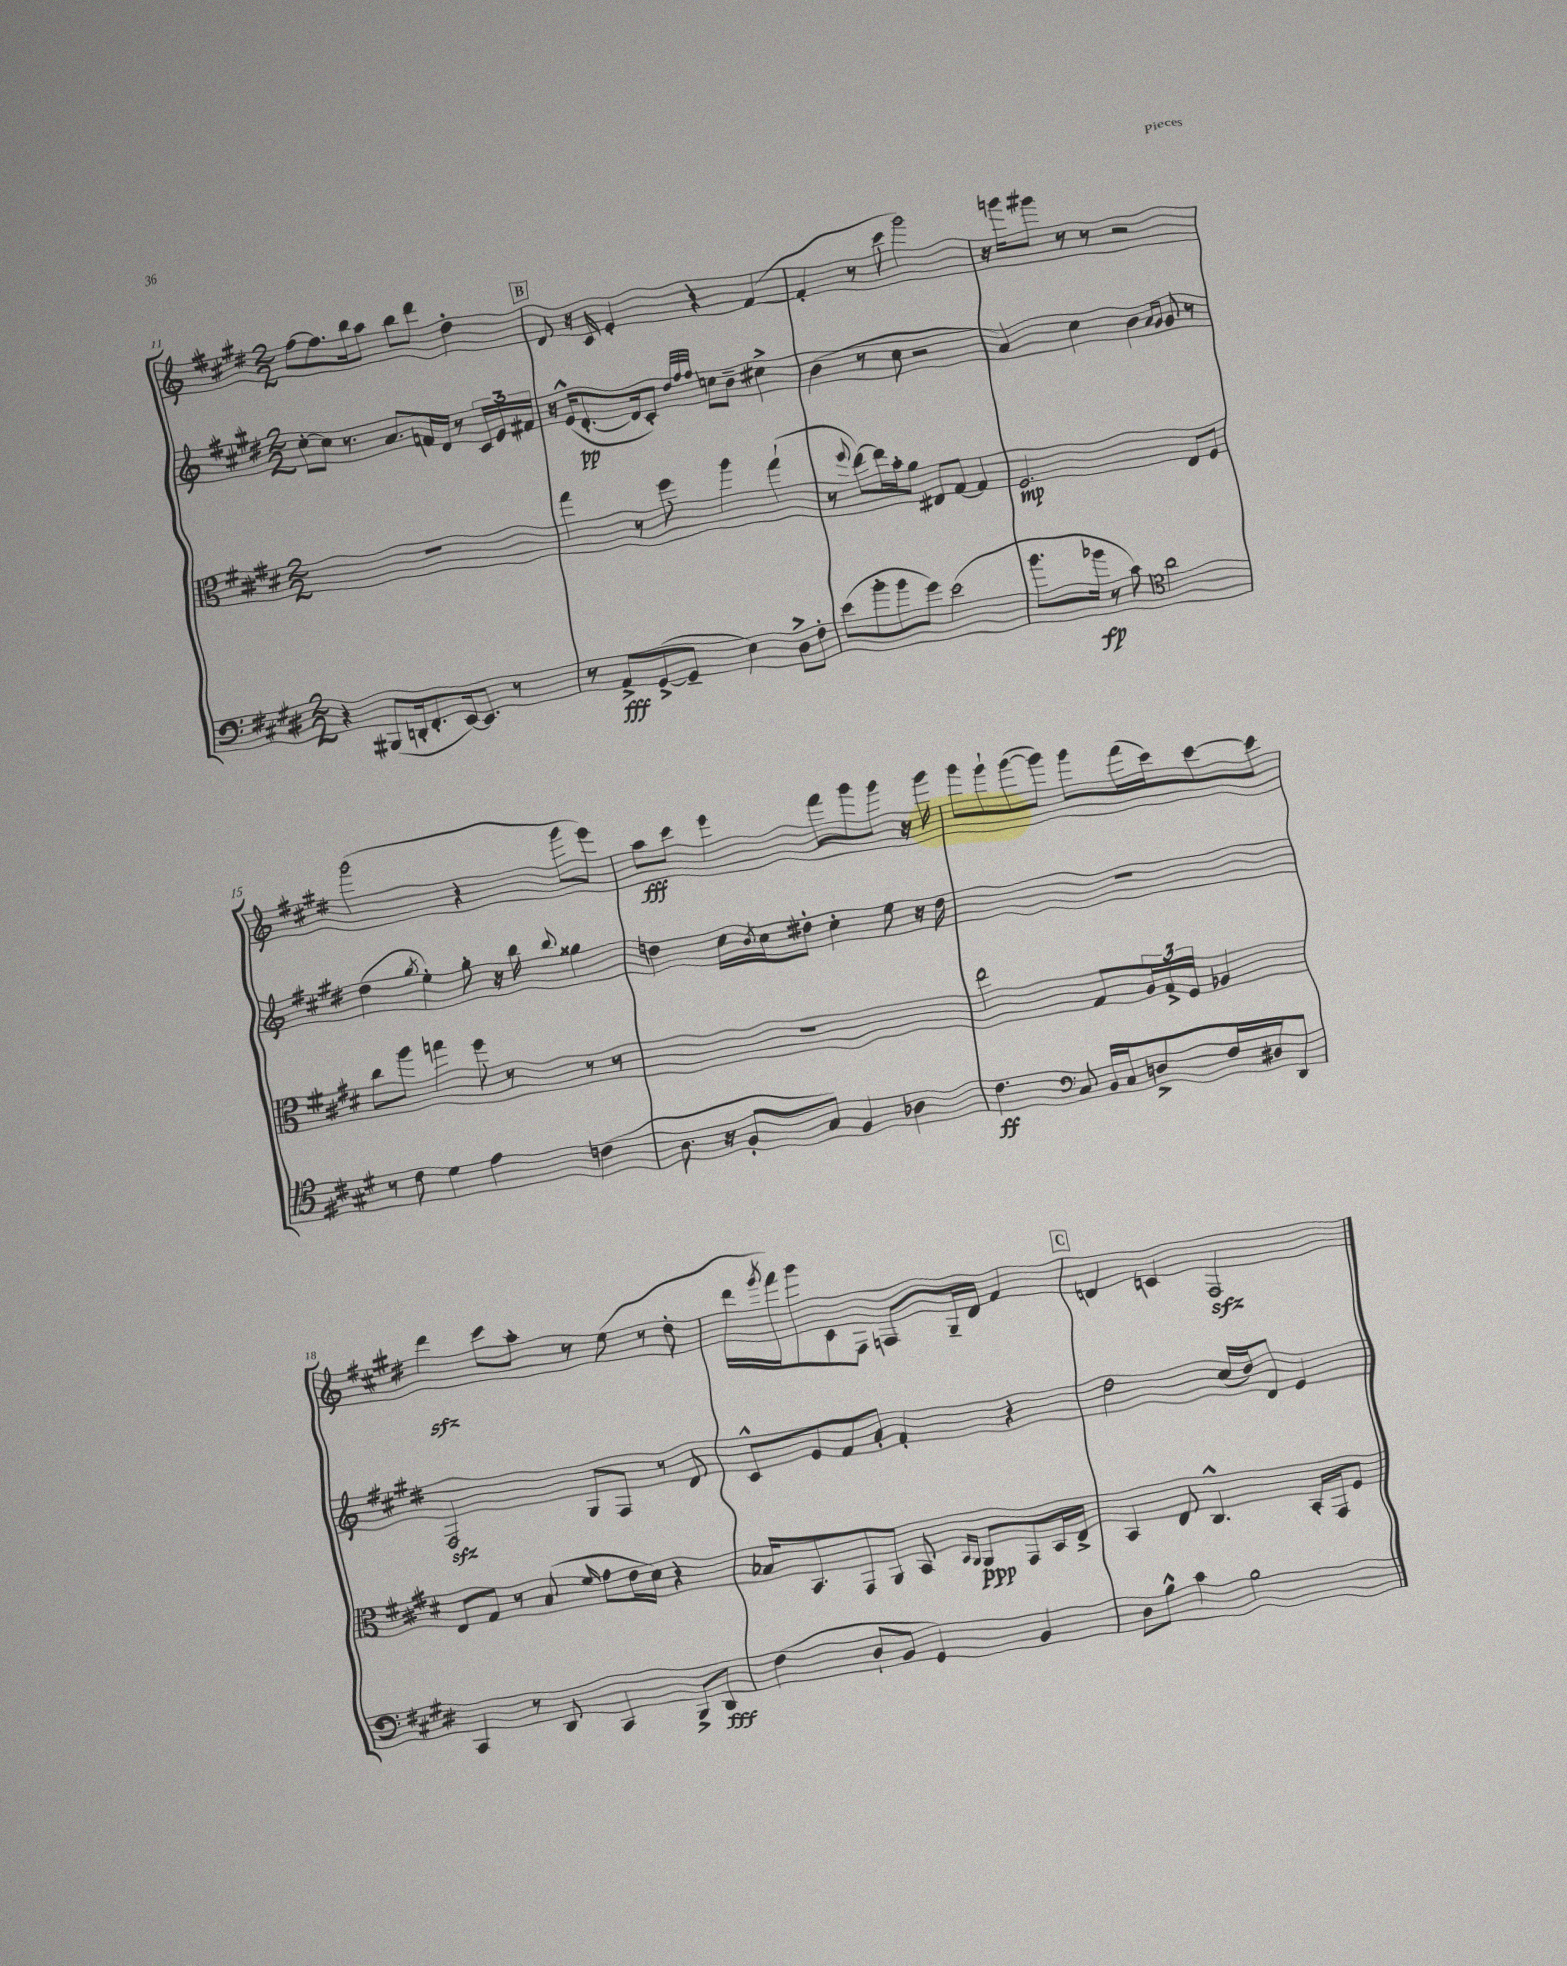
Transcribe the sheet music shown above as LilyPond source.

<<
\new StaffGroup <<
\new Staff = "s0" {
    \clef treble \key e \major \numericTimeSignature \time 2/2
    fis''8~ fis''8. b''16 a''8 b''8 dis'''8 dis''4-. |
    \mark \markup { \box "B" } dis'8 r16 cis'16 e'4-. r4 fis'4~( |
    fis'4-. r8 cis'''8 gis'''2) |
    r16 g'''16 gis'''8 r8 r8 r2 |
    gis'''2( r4 gis'''8 e'''8) |
    a''8\fff cis'''8 e'''4 fis'''8 gis'''8 gis'''8 r16 gis'''16 |
    gis'''8 gis'''8-! gis'''8~( gis'''8) gis'''8 fis'''16( cis'''16) cis'''8~ cis'''8 |
    dis'''4\sfz cis'''8 a''8-. r8 e''8( r8 dis''8-. |
    dis'''16 \acciaccatura { gis'''8 } fis'''16) gis'''8 cis'8 fis8 f8 gis16-- dis'16 fis'4 |
    \mark \markup { \box "C" } d'4 c'4 fis2\sfz \bar "|." |
}
\new Staff = "s1" {
    \clef treble \key e \major \numericTimeSignature \time 2/2
    cis''8~-. cis''8 r8. a'8. f'16 dis'16 r8 \tuplet 3/2 { cis'16 e'16 fis'16 } |
    \mark \markup { \box "B" } r16 e'16-^( dis'8.~-.\pp dis'16 cis'8-.) \grace { dis''32 fis''32 fis''32 } c''8 b'8-- cis''4-> |
    b'4( r8 cis''8 r2 |
    a'4) cis''4 b'4 \grace { a'16 gis'16 } gis'8 r8 |
    dis''4( \acciaccatura { gis''8 } e''4-.) gis''8-. r16 b''16 \appoggiatura { b''8 } gisis''4 |
    d''4 cis''16 \acciaccatura { b'8 } cis''16 dis''8-. cis''4-. e''8 r16 dis''16 |
    R1 |
    fis2\sfz gis8 fis8 r8 dis'8 |
    cis'8-^ e'8 fis'8 a'8-. fis'4-. r4 |
    \mark \markup { \box "C" } dis''2 cis''16( dis''16) dis'8 e'4 \bar "|." |
}
\new Staff = "s2" {
    \clef alto \key e \major \numericTimeSignature \time 2/2
    R1 |
    \mark \markup { \box "B" } gis''4 r8 fis''8 a''4 gis''4-!( |
    r8 \appoggiatura { fis''8 } e''8~) e''16 b'16-. a'8 eis8 gis8~ gis4 |
    fis2.\mp e8 fis8 |
    cis''8 a''8 g''4 fis''8 r8 r8 r8 |
    R1 |
    e''2 gis8 \tuplet 3/2 { a16 gis16-> fis16 } aes4 |
    e8 gis8 r8 b8( \grace { fis'16 } gis'8 e'16 dis'16) r4 |
    bes16 b,8. gis,8 a,8 b,8 \grace { b,16 a,16 } a,8\ppp gis,8 b,16 e16-> |
    \mark \markup { \box "C" } b,4 e8 cis4.-^ b,16-. gis,16 fis8 \bar "|." |
}
\new Staff = "s3" {
    \clef bass \key e \major \numericTimeSignature \time 2/2
    r4 bis,,8( d,16-. fis,8.-. e,16~) e,8. r8 |
    \mark \markup { \box "B" } r8 a,8->\fff gis,8~->( gis,8-- e4) dis8-> fis8-. |
    e'8( b'8-. b'8 gis'8) e'2( |
    b'8. bes'16\fp r8 cis'8) \clef tenor a'2 |
    r8 cis'8 dis'4 e'4 c'4( |
    a8. r16 fis8-. gis8) fis4 aes4 |
    cis'4.\ff \clef bass cis8 b,16 cis16 d8-> fis16 dis16 dis,8 |
    cis,4 r8 dis,8 cis,4 b,,8-> dis,8\fff |
    fis4( dis8-! b,8 gis,4) b,4 |
    \mark \markup { \box "C" } dis8 b8-^ cis'4 b2 \bar "|." |
}
>>
>>
\layout { \context { \Score currentBarNumber = #11 } }
